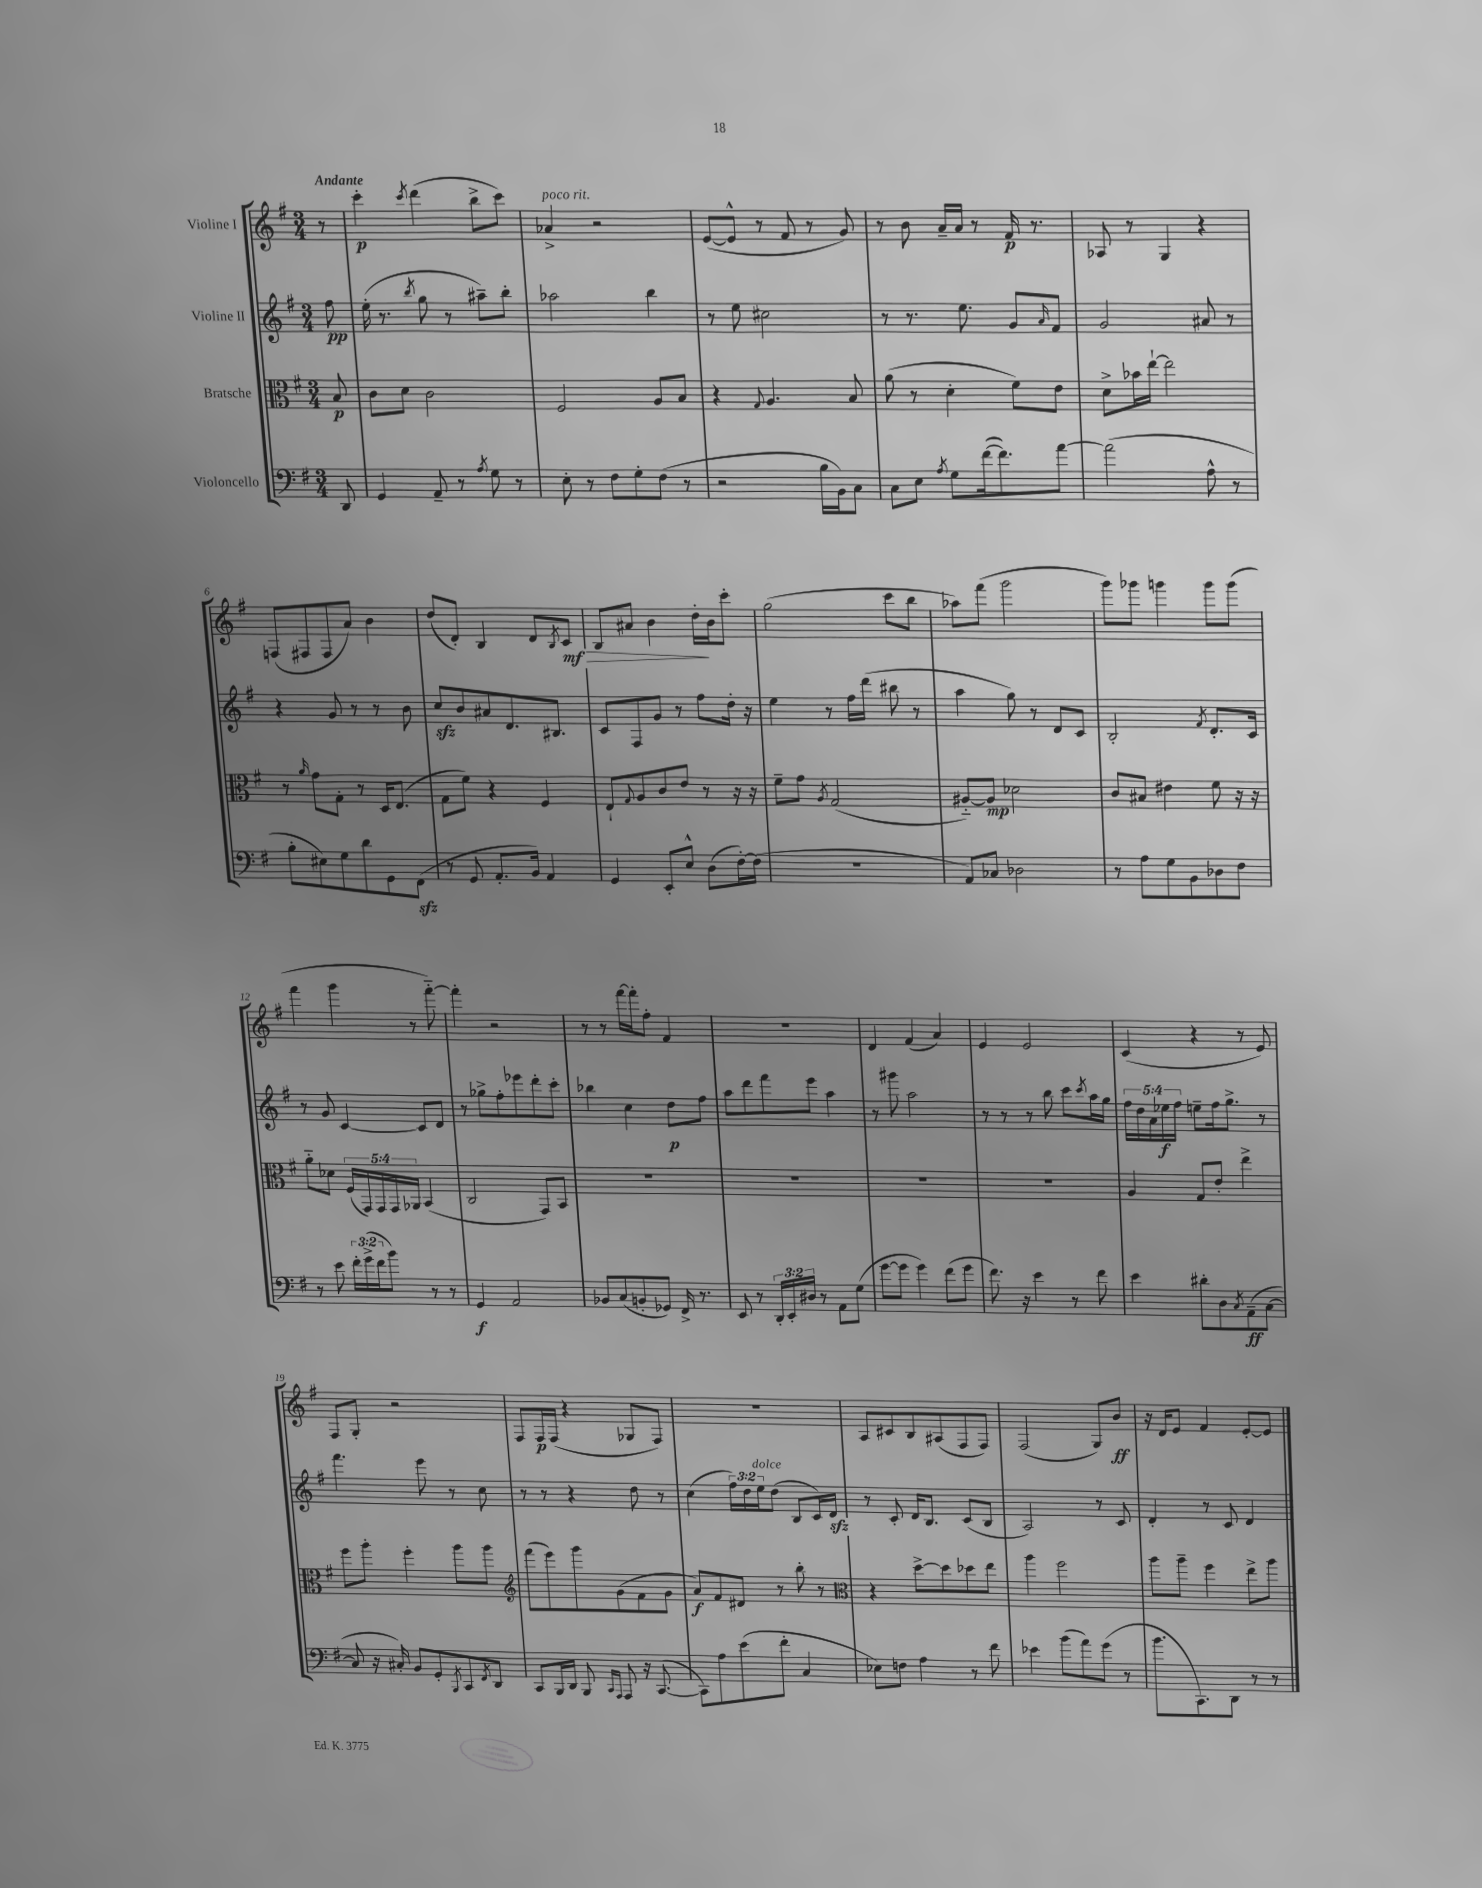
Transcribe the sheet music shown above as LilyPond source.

<<
\new StaffGroup <<
\new Staff = "s0" \with { instrumentName = "Violine I" } {
    \clef treble \key g \major \numericTimeSignature \time 3/4 \partial 8 \tempo "Andante"
    r8 |
    c'''4-.\p \acciaccatura { c'''8 } d'''4( b''8-> c'''8) |
    aes'4->^\markup { \italic "poco rit." } r2 |
    e'8~( e'8-^ r8 fis'8 r8 g'8) |
    r8 b'8 a'16-- a'16 r8 fis'16\p r8. |
    aes8 r8 g4 r4 |
    f8( fis8 fis8 a'8) b'4 |
    d''8( d'8-.) b4 d'8 \acciaccatura { b8 } c'8\mf\> |
    b8 ais'8 b'4 d''16-.\! b'16 c'''8-. |
    g''2( c'''8 b''8 |
    aes''8) fis'''8( g'''2 |
    g'''8) ges'''8 g'''4 g'''8 g'''8( |
    fis'''4 g'''4 r8 fis'''8~-_) |
    fis'''4-. r2 |
    r8 r8 fis'''16~ fis'''16-. fis''8-. fis'4 |
    R2. |
    d'4 fis'4( a'4) |
    e'4 e'2 |
    c'4( r4 r8 e'8) |
    fis8 g8-. r2 |
    fis8 fis16\p fis16( r4 ges8 fis8) |
    R2. |
    a8 cis'8 b8 ais8( fis8 fis8) |
    fis2( g8) b'8\ff |
    r16 d'16 e'8 fis'4 e'8~-. e'8 \bar "|." |
}
\new Staff = "s1" \with { instrumentName = "Violine II" } {
    \clef treble \key g \major \numericTimeSignature \time 3/4 \override Staff.TupletNumber.text = #tuplet-number::calc-fraction-text \partial 8
    fis''8\pp |
    e''16-.( r8. \acciaccatura { b''8 } g''8 r8 ais''8--) b''8-. |
    aes''2 b''4 |
    r8 e''8 cis''2 |
    r8 r8. e''8. g'8 \grace { a'16 } fis'8 |
    g'2 ais'8 r8 |
    r4 g'8 r8 r8 b'8 |
    c''8\sfz b'8 ais'8 d'8. bis8. |
    c'8 fis8 g'8 r8 fis''8 d''16-. r16 |
    e''4 r8 fis''16 d'''16( bis''8 r8 |
    a''4 g''8) r8 d'8 c'8 |
    b2-. \acciaccatura { fis'8 } d'8.-. c'16 |
    r8 g'8 c'4~ c'8 d'8 |
    r8 ges''8-> fis''8-. ees'''8 d'''8-. c'''8-. |
    bes''4 c''4 d''8\p fis''8 |
    a''8 d'''8 fis'''8 e'''8 a''4 |
    r8 gis'''8 a''2 |
    r8 r8 r8 b''8 c'''8 \acciaccatura { c'''8 } a''16 g''16 |
    \tuplet 5/4 { fis''16 d''16 a'16 ees''16\f fis''16 } e''8-- fis''16 g''8.-> r8 |
    fis'''4. e'''8 r8 c''8 |
    r8 r8 r4 d''8 r8 |
    c''4( \tuplet 3/2 { fis''16) d''16 e''16^\markup { \italic "dolce" } } d''8( b8 c'16) d'16\sfz |
    r8 c'8-. d'16 b8. c'8( b8 |
    a2) r8 c'8 |
    d'4-. r8 c'8 d'4 \bar "|." |
}
\new Staff = "s2" \with { instrumentName = "Bratsche" } {
    \clef alto \key g \major \numericTimeSignature \time 3/4 \override Staff.TupletNumber.text = #tuplet-number::calc-fraction-text \partial 8
    b8\p |
    c'8 d'8 c'2 |
    fis2 a8 b8 |
    r4 \appoggiatura { g8 } a4. b8 |
    a'8( r8 d'4-. fis'8) e'8 |
    d'8-> bes'16 e''16~-! e''2 |
    r8 \grace { a'16 } g'8 g8-. r8 d16 e8.( |
    g8 fis'8) r4 fis4 |
    e8-! \appoggiatura { g8 } a8 c'8 e'8 r8 r16 r16 |
    fis'8-- g'8 \acciaccatura { a8 } g2( |
    ais8~-_) ais8\mp des'2 |
    c'8 bis8 eis'4 fis'8 r16 r16 |
    a'8-_ des'8 \tuplet 5/4 { fis16( g,16) g,16 g,16 aes,16 } b,4( |
    c2 g,8) b,8 |
    R2. |
    R2. |
    R2. |
    R2. |
    a4 g8 e'8-. e''4-> |
    fis''8 a''8-. fis''4-. a''8 a''8 |
    \clef treble fis'''8( e'''8) g'''8 g'8( fis'8 g'8 |
    a'8\f) fis'8 dis'8 r8 b''8-. r8 |
    \clef alto r4 d''8~-> d''8 des''8 e''8 |
    a''4 fis''2 |
    a''8 a''8-- fis''4 e''8-> a''8 \bar "|." |
}
\new Staff = "s3" \with { instrumentName = "Violoncello" } {
    \clef bass \key g \major \numericTimeSignature \time 3/4 \override Staff.TupletNumber.text = #tuplet-number::calc-fraction-text \partial 8
    d,8 |
    g,4 a,8-- r8 \acciaccatura { a8 } g8 r8 |
    e8-. r8 fis8 g8-. fis8( r8 |
    r2 b16 b,16) c8 |
    c8 e8 \acciaccatura { a8 } g8 fis'16~( fis'8.) a'8~ |
    a'2( a8-^ r8 |
    b8-. eis8) g8 d'8 g,8 fis,8\sfz( |
    r8 g,8 a,8.-. b,16) a,4 |
    g,4 e,8-. e8-^ d8( fis16~-.) fis16( |
    R2. |
    a,8) ces8 des2 |
    r8 a8 g8 b,8 des8 fis8 |
    r8 e'8 \tuplet 3/2 { fis'16-. g'16->( fis'16 } b'8) r8 r8 |
    g,4\f a,2 |
    bes,8 c8( b,8-. ges,8) fis,16-> r8. |
    e,8 r8 \tuplet 3/2 { d,16-. e,16-. dis16 } r8 a,8 g8( |
    g'8~ g'8 g'4) fis'8( g'8 |
    fis'8.) r16 e'4 r8 fis'8 |
    e'4 dis'8-. d8 \acciaccatura { c8 } a,8--\ff( c8~ |
    c8 r16 cis16-.) b,8 g,8-. \acciaccatura { b,,8 } c,8 \acciaccatura { fis,8 } d,8 |
    c,8 b,,16 d,16 b,,8 \grace { c,16 a,,16 } a,,8 r16 c,8.~( |
    c,8) a8 e'8( fis'8-. c4 |
    ees8) f8 a4 r8 fis'8 |
    ees'4 b'8( a'8) g'8( r8 |
    b'8. c,8.) d,8 r8 r8 \bar "|." |
}
>>
>>
